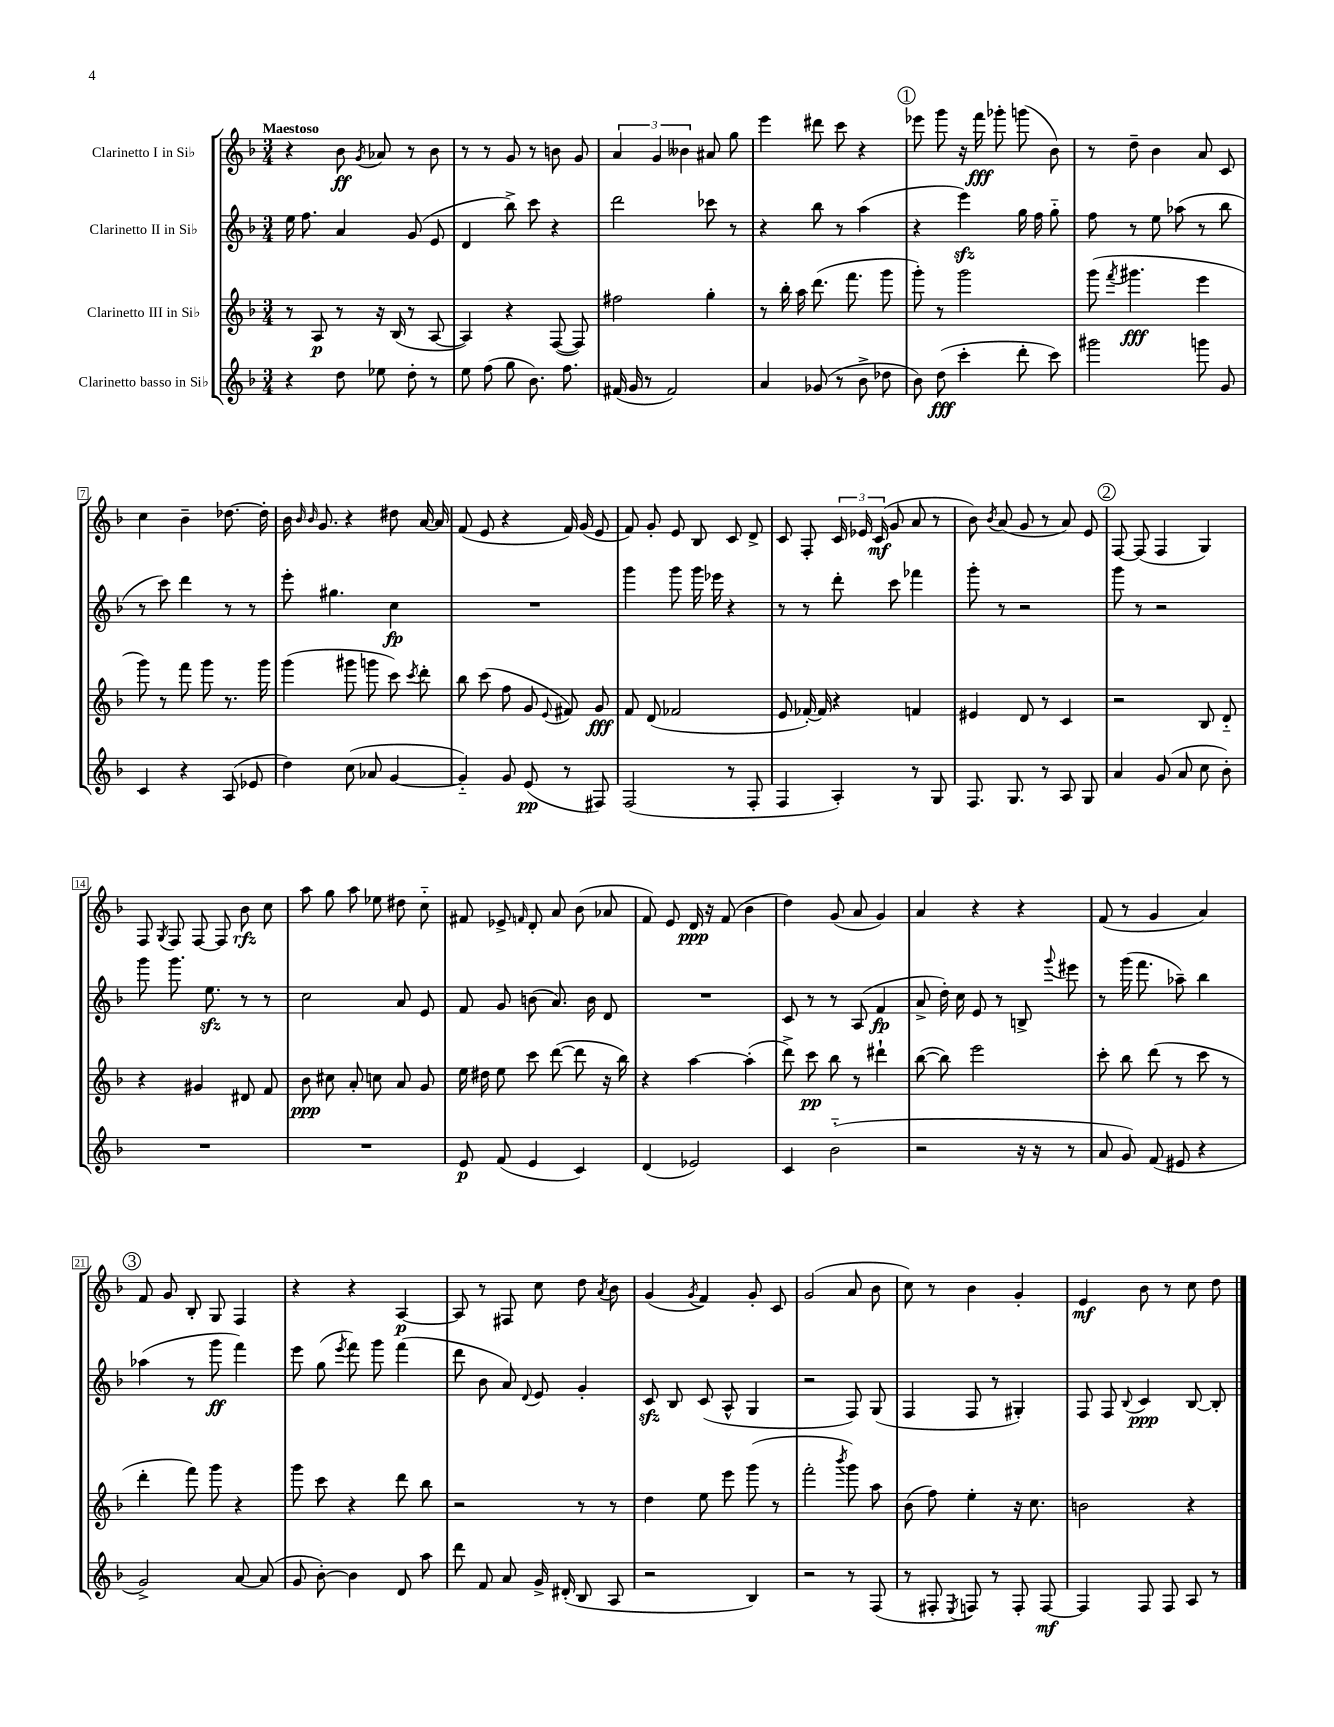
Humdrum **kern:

**kern	**kern	**kern	**kern
*staff4	*staff3	*staff2	*staff1
*clefG2	*clefG2	*clefG2	*clefG2
*k[b-]	*k[b-]	*k[b-]	*k[b-]
*M3/4	*M3/4	*M3/4	*M3/4
4r	8r	16ee	4r
.	.	8.ff	.
.	8A	.	.
8dd	8r	4a	8b-
.	.	.	8qg
8ee-	16r	.	8a-
.	(16B-	.	.
8dd'	8r	(8g	8r
8r	[8A	8e	8b-
=	=	=	=
8ee	4A])	4d	8r
(8ff	.	.	8r
8gg	4r	8bb-^)	8g
8.b-)	.	8ccc	8r
.	([8F	4r	8b
8.ff	.	.	.
.	8F])	.	8g
=	=	=	=
(16f#	2ff#	2ddd	6a
16g	.	.	.
8r	.	.	.
.	.	.	6g
2f#)	.	.	.
.	.	.	6b--
.	4gg'	8ccc-	8a#
.	.	8r	8gg
=	=	=	=
4a	8r	4r	4eee
.	16bb-'	.	.
.	16aa	.	.
(8g-	(8.ddd	8bb-	8ddd#
8r	.	8r	8ccc
.	8.fff	.	.
8b-^	.	(4aa	4r
8dd-	8ggg	.	.
=	=	=	=
8b-)	8ggg')	4r	8eee-
(8dd	8r	.	8ggg
4ccc'	2ggg	4eee)	16r
.	.	.	16fff
.	.	.	8ggg-'
8ddd'	.	16gg	(8ggg
.	.	16ff	.
8ccc)	.	8gg'~	8b-)
=	=	=	=
2ggg#	(8ggg	8ff	8r
.	8qfff	.	.
.	4.ggg#	8r	8dd~
.	.	8ee	4b-
.	.	(8aa-	.
8ggg	4eee	8r	8a
8g	.	8bb-	8c
=	=	=	=
4c	8ggg)	8r	4cc
.	8r	8ccc)	.
4r	8fff	4ddd	4b-~
.	8ggg	.	.
(8A	8.r	8r	[8.dd-
8e-	.	8r	.
.	16ggg	.	16dd-']
=	=	=	=
4dd)	(4ggg	8eee'	16b-
.	.	.	16qqb-
.	.	.	16qqb-
.	.	.	8.g
.	.	4.gg#	.
(8cc	8ggg#	.	4r
8a-	8ggg	.	.
[4g	8ccc)	4cc	8dd#
.	8qccc	.	.
.	8ddd'	.	[16a
.	.	.	16a]
=	=	=	=
4g'~])	8bb-	2.r	(8f
.	(8ccc	.	8e
8g	8ff	.	4r
(8e	8g	.	.
.	8qqe	.	.
8r	8f#)	.	16f)
.	.	.	(16g
8F#)	8g	.	8e
=	=	=	=
(2F	8f	4ggg	8f)
.	(8d	.	8g'
.	2f-	8ggg	8e
.	.	16ggg	8B-
.	.	16eee-	.
8r	.	4r	8c
8F'	.	.	8d^
=	=	=	=
4F	8e	8r	8c
.	[16f-')	8r	8F'
.	16f-]	.	.
4A')	4r	8ddd'	24c
.	.	.	24e-
.	.	.	(24c
.	.	8ccc	8g
8r	4f	4fff-	8a
8G	.	.	8r
=	=	=	=
8.F	4e#	8ggg'	8b-)
.	.	.	8qb-
.	.	8r	(8a
8.G	.	.	.
.	8d	2r	8g
8r	8r	.	8r
8A	4c	.	8a)
8G	.	.	8e
=	=	=	=
4a	2r	8ggg	[8F
.	.	8r	(8F]
(8g	.	2r	4F
8a	.	.	.
8cc	8B-	.	4G)
8b-')	8d'~	.	.
=	=	=	=
2.r	4r	8ggg	8F
.	.	.	8qG
.	.	8.ggg	8F
.	4g#	.	[8F
.	.	8.ee	.
.	.	.	8F]
.	8d#	8r	8b-
.	8f	8r	8cc
=	=	=	=
2.r	8b-	2cc	8aa
.	8cc#	.	8gg
.	8a'	.	8aa
.	8cc	.	8ee-
.	8a	8a	8dd#
.	8g	8e	8cc'~
=	=	=	=
8e	16ee	8f	8f#
.	16dd#	.	.
(8f	8ee	8g	8e-^
.	.	.	16qqf
4e	8ccc	(8b	8d'
.	([8ddd	8.a)	8a
4c)	8ddd]	.	(8b-
.	.	16b	.
.	16r	8d	8a-
.	16bb-)	.	.
=	=	=	=
(4d	4r	2.r	8f)
.	.	.	8e
2e-)	[4aa	.	16d
.	.	.	16r
.	.	.	(8f
.	(4aa']	.	4b-
=	=	=	=
4c	8ddd^)	8c	4dd)
.	8ccc	8r	.
(2b-'~	8bb-	8r	(8g
.	8r	(8A	8a
.	4ddd#`	4f	4g)
=	=	=	=
2r	([8bb-	8a^	4a
.	8bb-])	16dd')	.
.	.	16cc	.
.	2eee	8e	4r
.	.	8r	.
16r	.	8B^	4r
16r	.	.	.
.	.	8qqggg	.
8r	.	8eee#	.
=	=	=	=
8a	8ccc'	8r	(8f
8g)	8bb-	(16ggg	8r
.	.	8.fff	.
(8f	(8ddd	.	4g
8e#	8r	8aa-~)	.
4r	8ccc	4bb-	4a)
.	8r	.	.
=	=	=	=
2g^)	4ddd'	(4aa-	8f
.	.	.	8g
.	8fff)	8r	8B-'
.	8ggg	8ggg	8G
[8a	4r	4fff)	4F
(8a]	.	.	.
=	=	=	=
8g	8ggg	8eee	4r
[8b-')	8ccc	(8gg	.
.	.	8qeee	.
4b-]	4r	8fff)	4r
.	.	8ggg	.
8d	8ddd	(4fff	[4A
8aa	8bb-	.	.
=	=	=	=
8ddd	2r	8ddd	8A]
8f	.	8b-	8r
8a	.	8a)	8F#
.	.	8qqd	.
16g^	.	8e	8cc
(16d#'	.	.	.
8B-	8r	4g'	8dd
.	.	.	8qa
8A	8r	.	8b-
=	=	=	=
2r	4dd	8c	(4g
.	.	8B-	.
.	.	.	8qg
.	8ee	(8c	4f)
.	8eee	8A^^	.
4B-)	(8ggg	4G	8g'
.	8r	.	8c
=	=	=	=
2r	2fff'	2r	(2g
.	8qbbb-	.	.
8r	8ggg)	8F)	8a
(8F	8aa	(8G	8b-
=	=	=	=
8r	(8b-	4F	8cc)
8F#'	8ff)	.	8r
8qE	.	.	.
8F)	4ee'	8F	4b-
8r	.	8r	.
8F'	16r	4G#')	4g'
.	8.cc	.	.
[8F	.	.	.
=	=	=	=
4F]	2b	8F	4e
.	.	8F	.
.	.	8qqB-	.
8F	.	4c	8b-
8F	.	.	8r
8A	4r	[8B-	8cc
8r	.	8B-']	8dd
==	==	==	==
*-	*-	*-	*-
